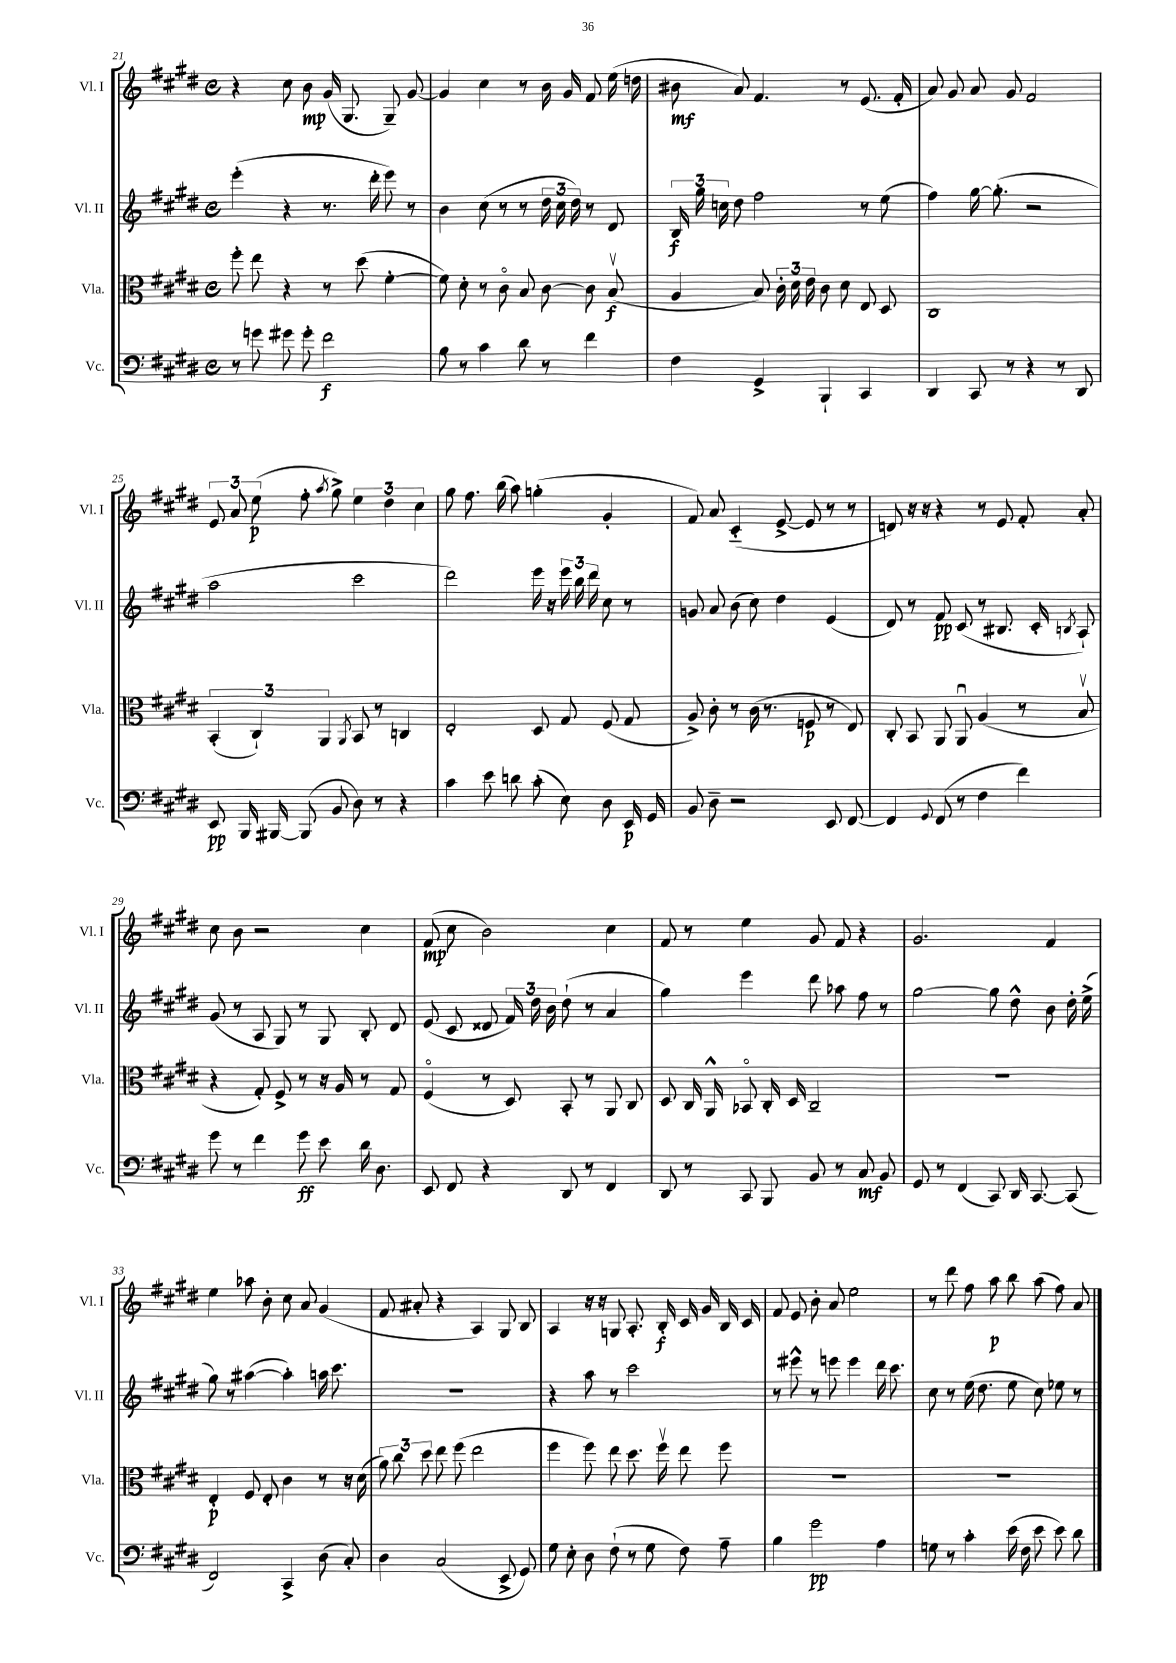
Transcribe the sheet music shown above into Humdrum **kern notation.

**kern	**dynam	**kern	**dynam	**kern	**dynam	**kern	**dynam
*part4	*part4	*part3	*part3	*part2	*part2	*part1	*part1
*staff4	*staff4	*staff3	*staff3	*staff2	*staff2	*staff1	*staff1
*I"Vc.	*	*I"Vla.	*	*I"Vl. II	*	*I"Vl. I	*
*I'Vc.	*	*I'Vla.	*	*I'Vl. II	*	*I'Vl. I	*
*clefF4	*	*clefC3	*	*clefG2	*	*clefG2	*
*k[f#c#g#d#]	*	*k[f#c#g#d#]	*	*k[f#c#g#d#]	*	*k[f#c#g#d#]	*
*M4/4	*	*M4/4	*	*M4/4	*	*M4/4	*
*met(c)	*	*met(c)	*	*met(c)	*	*met(c)	*
=21	=21	=21	=21	=21	=21	=21	=21
8r	.	8ff#'\	.	(4eee'\	.	4r	.
8gn\	.	8ee\	.	.	.	.	.
8g#X\	.	4r	.	4r	.	8cc#\	.
8g#'\	.	.	.	.	.	8b\	mp
2f#\	f	8r	.	8.r	.	(16g#/	.
.	.	.	.	.	.	8.G#/	.
.	.	(8dd#\	.	.	.	.	.
.	.	.	.	16ddd#'\	.	.	.
.	.	[4f#'\	.	8eee\)	.	8G#~/)	.
.	.	.	.	8r	.	[8g#/	.
=22	=22	=22	=22	=22	=22	=22	=22
8B\	.	8f#\])	.	4b\	.	4g#/]	.
8r	.	8d#'\	.	.	.	.	.
4c#\	.	8r	.	(8cc#\	.	4cc#\	.
.	.	8c#\	.	8r	.	.	.
8d#\	.	8B/	.	8r	.	8r	.
8r	.	[8c#\	.	24dd#\	.	16b\	.
.	.	.	.	24cc#\	.	.	.
.	.	.	.	.	.	16g#/	.
.	.	.	.	24dd#\)	.	.	.
4f#\	.	8c#\]	.	8r	.	8f#/	.
.	.	(8Bv/	f	8d#/	.	(16ee\	.
.	.	.	.	.	.	16ddn\	.
=23	=23	=23	=23	=23	=23	=23	=23
4F#\	.	4A/	.	24B/	f	8b#X\	mf
.	.	.	.	24gg#\	.	.	.
.	.	.	.	24ccn\	.	.	.
.	.	.	.	8dd#\	.	8a/)	.
4GG#^/	.	8B/)	.	2ff#\	.	4.f#/	.
.	.	24c#'\	.	.	.	.	.
.	.	24d#\	.	.	.	.	.
.	.	24e\	.	.	.	.	.
4BBB`/	.	8c#\	.	.	.	.	.
.	.	8d#\	.	.	.	8r	.
4CC#/	.	8E/	.	8r	.	(8.e/	.
.	.	8D#/	.	(8ee\	.	.	.
.	.	.	.	.	.	16f#'/	.
=24	=24	=24	=24	=24	=24	=24	=24
4DD#/	.	1C#	.	4ff#\)	.	8a/)	.
.	.	.	.	.	.	8g#/	.
8CC#/	.	.	.	[16gg#\	.	8a/	.
.	.	.	.	(8.gg#'\]	.	.	.
8r	.	.	.	.	.	8g#/	.
4r	.	.	.	2r	.	2f#/	.
8r	.	.	.	.	.	.	.
8DD#/	.	.	.	.	.	.	.
!!LO:LB:g=z
=25	=25	=25	=25	=25	=25	=25	=25
8EE/	pp	(6BB'/	.	2aa\	.	12e/	.
.	.	.	.	.	.	12a/	.
16BBB/	.	.	.	.	.	.	.
.	.	6C#`/)	.	.	.	(12ee\	p
[16BBB#X/	.	.	.	.	.	.	.
(8BBB#/]	.	.	.	.	.	8ff#'\	.
.	.	6AA/	.	.	.	.	.
.	.	.	.	.	.	8qaa/	.
8BB/	.	.	.	.	.	8gg#^\)	.
.	.	8qAA/	.	.	.	.	.
8D#\)	.	8BB/	.	2ccc#\	.	6ee\	.
8r	.	8r	.	.	.	.	.
.	.	.	.	.	.	6dd#\	.
4r	.	4Cn/	.	.	.	.	.
.	.	.	.	.	.	6cc#\	.
=26	=26	=26	=26	=26	=26	=26	=26
4c#\	.	2E'/	.	2ddd#\)	.	8gg#\	.
.	.	.	.	.	.	8.ff#\	.
8e\	.	.	.	.	.	.	.
.	.	.	.	.	.	(16bb\	.
8dn\	.	.	.	.	.	8aa\)	.
(8c#'\	.	8D#/	.	16eee\	.	(4ggn'\	.
.	.	.	.	16r	.	.	.
8E\)	.	8G#/	.	24eee\	.	.	.
.	.	.	.	24bb\	.	.	.
.	.	.	.	24ddd#\	.	.	.
8D#\	.	(8F#/	.	8cc#\	.	4g#'/	.
16EE/	p	8G#/	.	8r	.	.	.
16GG#/	.	.	.	.	.	.	.
=27	=27	=27	=27	=27	=27	=27	=27
8BB/	.	8A^/)	.	8gn/	.	8f#/)	.
8D#~\	.	8c#'\	.	8a/	.	8a/	.
2r	.	8r	.	(8b\	.	(4c#/	.
.	.	(16c#\	.	8cc#\)	.	.	.
.	.	8.r	.	.	.	.	.
.	.	.	.	4dd#\	.	[8e^/	.
.	.	8Fn/	p	.	.	8e/]	.
8EE/	.	8r	.	(4e/	.	8r	.
[8FF#/	.	8E/)	.	.	.	8r	.
=28	=28	=28	=28	=28	=28	=28	=28
4FF#/]	.	8C#'/	.	8d#/)	.	8dn/)	.
.	.	8BB/	.	8r	.	16r	.
.	.	.	.	.	.	16r	.
8qqGG#/	.	.	.	.	.	.	.
(8FF#/	.	8AA/	.	8f#/	pp	4r	.
8r	.	8AAu/	.	(8c#/	.	.	.
4F#\	.	(4A/	.	8r	.	8r	.
.	.	.	.	8.B#X/	.	8e/	.
4f#\)	.	8r	.	.	.	8f#'/	.
.	.	.	.	16c#'/	.	.	.
.	.	.	.	8qBn/	.	.	.
.	.	8Bv/	.	8A`/)	.	8a'/	.
!!LO:LB:g=z
=29	=29	=29	=29	=29	=29	=29	=29
8g#\	.	4r	.	(8g#/	.	8cc#\	.
8r	.	.	.	8r	.	8b\	.
4f#\	.	8G#'/)	.	8A/	.	2r	.
.	.	8F#^/	.	8G#/)	.	.	.
8g#\	ff	8r	.	8r	.	.	.
8e\	.	16r	.	8G#/	.	.	.
.	.	16A/	.	.	.	.	.
16d#\	.	8r	.	8B'/	.	4cc#\	.
8.D#\	.	.	.	.	.	.	.
.	.	8G#/	.	8d#/	.	.	.
=30	=30	=30	=30	=30	=30	=30	=30
8EE/	.	(4F#/	.	(8e/	.	(8f#/	mp
8FF#/	.	.	.	8c#/	.	8cc#\	.
4r	.	8r	.	8d##X/	.	2b\)	.
.	.	8D#/)	.	24f#/)	.	.	.
.	.	.	.	24dd#\	.	.	.
.	.	.	.	24b\	.	.	.
8DD#/	.	8BB'/	.	(8dd#`\	.	.	.
8r	.	8r	.	8r	.	.	.
4FF#/	.	8AA/	.	4a/	.	4cc#\	.
.	.	8C#/	.	.	.	.	.
=31	=31	=31	=31	=31	=31	=31	=31
8DD#/	.	8D#/	.	4gg#\)	.	8f#/	.
8r	.	16C#/	.	.	.	8r	.
.	.	16AA^^/	.	.	.	.	.
8CC#/	.	8BB-X/	.	4eee\	.	4ee\	.
8BBB/	.	16C#'/	.	.	.	.	.
.	.	16D#/	.	.	.	.	.
8BB/	.	2C#~/	.	8ddd#\	.	8g#/	.
8r	.	.	.	8aa-X\	.	8f#/	.
8C#/	mf	.	.	8ff#\	.	4r	.
8BB/	.	.	.	8r	.	.	.
=32	=32	=32	=32	=32	=32	=32	=32
8GG#/	.	1r	.	[2gg#\	.	2.g#/	.
8r	.	.	.	.	.	.	.
(4FF#/	.	.	.	.	.	.	.
8CC#/)	.	.	.	8gg#\]	.	.	.
16DD#/	.	.	.	8dd#^^\	.	.	.
[8.CC#/	.	.	.	.	.	.	.
.	.	.	.	8b\	.	4f#/	.
(8CC#/]	.	.	.	16dd#'\	.	.	.
.	.	.	.	(16ee^\	.	.	.
!!LO:LB:g=z
=33	=33	=33	=33	=33	=33	=33	=33
2FF#/)	.	4E'/	p	8gg#\)	.	4ee\	.
.	.	.	.	8r	.	.	.
.	.	8F#/	.	([4aa#X\	.	8aa-X\	.
.	.	8E'/	.	.	.	8b'\	.
4CC#^/	.	4c#\	.	4aa#'\])	.	8cc#\	.
.	.	.	.	.	.	8a/	.
(8D#\	.	8r	.	16aan\	.	(4g#/	.
.	.	.	.	8.ccc#\	.	.	.
8C#'/)	.	16r	.	.	.	.	.
.	.	(16d#\	.	.	.	.	.
=34	=34	=34	=34	=34	=34	=34	=34
4D#\	.	12a\)	.	1r	.	8f#/	.
.	.	12cc#\	.	.	.	.	.
.	.	.	.	.	.	8a#X'/	.
.	.	12dd#\	.	.	.	.	.
(2C#/	.	8ee\	.	.	.	4r	.
.	.	(8ff#\	.	.	.	.	.
.	.	2ee\	.	.	.	4A/)	.
8EE^/	.	.	.	.	.	8G#/	.
8GG#/)	.	.	.	.	.	8B/	.
=35	=35	=35	=35	=35	=35	=35	=35
8G#\	.	4ff#\	.	4r	.	4A/	.
8E'\	.	.	.	.	.	.	.
8D#\	.	8ff#\)	.	8aa\	.	16r	.
.	.	.	.	.	.	16r	.
(8F#`\	.	8ee\	.	8r	.	8Gn/	.
8r	.	8.dd#\	.	2ccc#\	.	8.A'/	.
8G#\	.	.	.	.	.	.	.
.	.	16ff#v\	.	.	.	16B'/	f
8F#\)	.	8ee\	.	.	.	16c#/	.
.	.	.	.	.	.	16g#/	.
8A~\	.	8ff#\	.	.	.	16B/	.
.	.	.	.	.	.	16c#/	.
=36	=36	=36	=36	=36	=36	=36	=36
4B\	.	1r	.	8r	.	8f#/	.
.	.	.	.	8eee#X^^\	.	8e/	.
2g#\	pp	.	.	8r	.	8b'\	.
.	.	.	.	8eeen\	.	8a/	.
.	.	.	.	4eee\	.	2ee\	.
4A\	.	.	.	16ddd#\	.	.	.
.	.	.	.	8.ccc#\	.	.	.
=37	=37	=37	=37	=37	=37	=37	=37
8Gn\	.	1r	.	8cc#\	.	8r	.
8r	.	.	.	8r	.	8ddd#\	.
4c#'\	.	.	.	(16ee\	.	8ff#\	.
.	.	.	.	8.dd#\	.	.	.
.	.	.	.	.	.	8aa\	p
(16e\	.	.	.	8ee\	.	8bb\	.
16F#\	.	.	.	.	.	.	.
8e\	.	.	.	8cc#\)	.	(8aa\	.
8e\)	.	.	.	8ee-X\	.	8ff#\)	.
8d#\	.	.	.	8r	.	8a/	.
==	==	==	==	==	==	==	==
*-	*-	*-	*-	*-	*-	*-	*-
